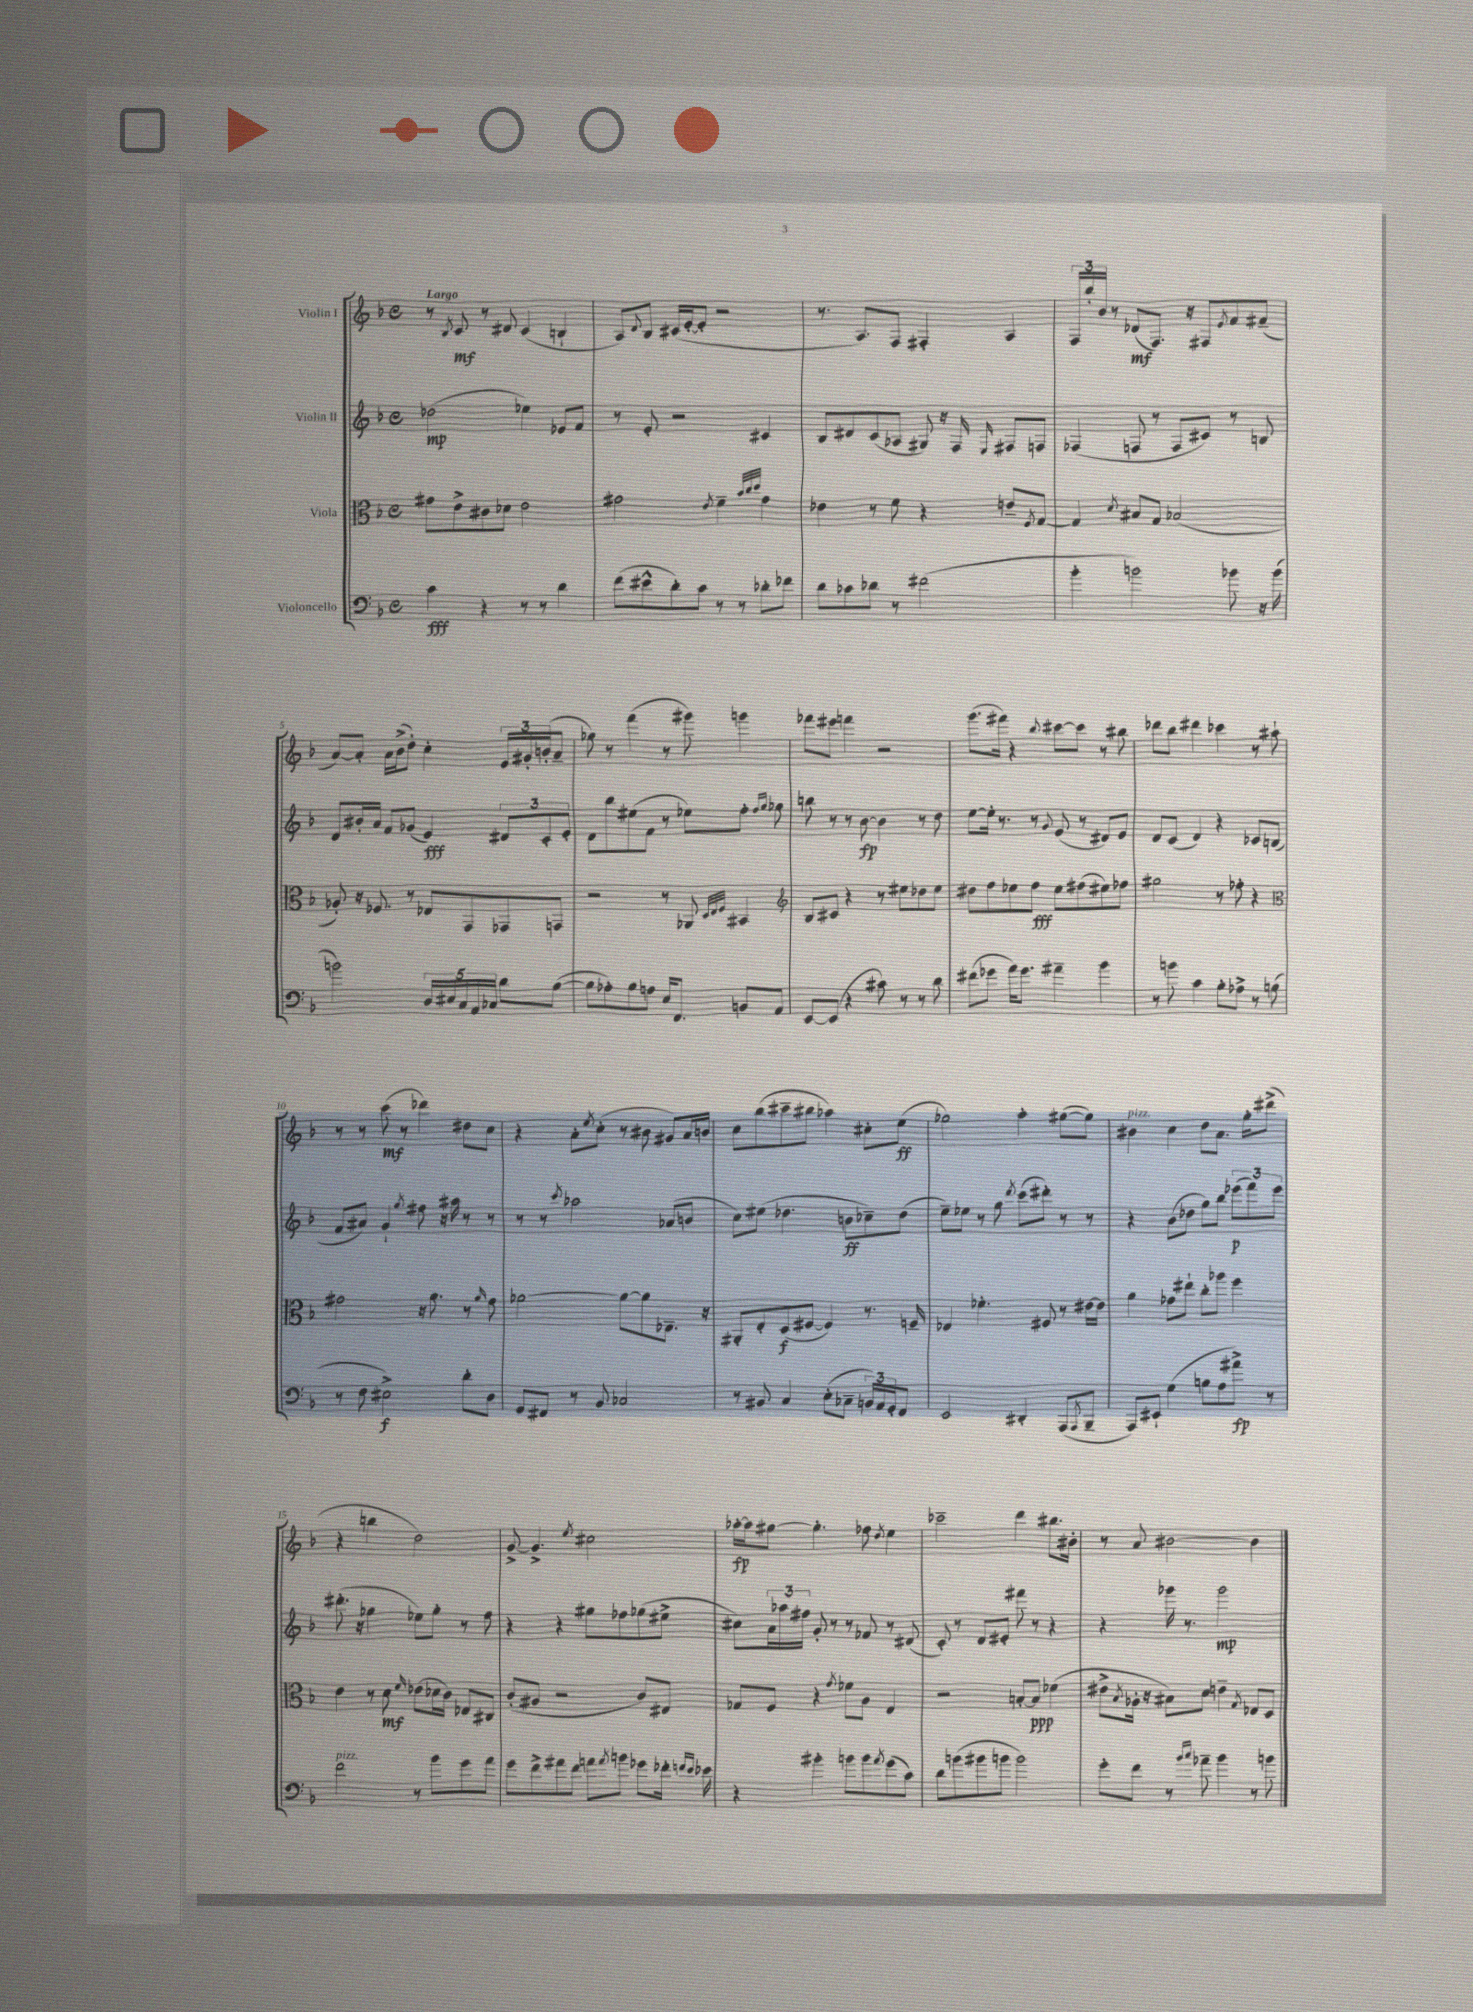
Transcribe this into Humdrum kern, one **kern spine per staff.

**kern	**kern	**kern	**kern
*staff4	*staff3	*staff2	*staff1
*clefF4	*clefC3	*clefG2	*clefG2
*k[b-]	*k[b-]	*k[b-]	*k[b-]
*M4/4	*M4/4	*M4/4	*M4/4
*met(c)	*met(c)	*met(c)	*met(c)
4c	8g#	(2dd-	8r
.	.	.	8qB-
.	8e^	.	8c
4r	8c#	.	8r
.	8d-	.	8d#
8r	2e	4ee-)	(4c
8r	.	.	.
4d	.	8e-	4B`
.	.	8f	.
=	=	=	=
(8f	2g#	8r	8A)
.	.	.	8qqd
8e#^^	.	8e'	8B-
8d')	.	2r	(16c#
.	.	.	[16e'
8c	.	.	8e']
.	8qe	.	.
8r	4f~	.	2r
8r	.	.	.
.	32qqb-	.	.
.	32qqcc	.	.
.	32qqdd	.	.
8d-'	4g#	4c#	.
8f-	.	.	.
=	=	=	=
8d	4e-	8B-	8.r
8c-	.	8d#	.
.	.	.	8.A)
8d-	8r	(8c	.
8r	8f	8A-	8F
(2f#	4r	8G#)	4F#'
.	.	16r	.
.	.	16F	.
.	.	16qqE	.
.	8e~	8F#	4A
.	8qF	.	.
.	[8G	8F	.
=	=	=	=
4b-'	4G]	(4F-	24F
.	.	.	24bb-'
.	.	.	24b-
.	.	.	8r
.	8qd	.	.
2b)	8B#	8F	(8d-
.	8G	8r	8.F)
.	(2B-	8F	.
.	.	.	16r
.	.	8c#)	8F#
.	.	.	8qe
8b-	.	8r	8f
16r	.	8B	(8f#~
(16b-	.	.	.
=	=	=	=
2b)	8A-')	8d	[8a)
.	16r	16b#'	8a']
.	8.F-	16a	.
.	.	8f	16a
.	.	.	(16b-^
.	8r	(8g-	8dd')
20D	8E-	4e)	4cc'
20E#	.	.	.
20C	.	.	.
.	8GG	.	.
20AA	.	.	.
20C-	.	.	.
8d	8GG-	12d#	24e
.	.	.	24g#'
.	.	12c'	(24b'
([8B-	8GG	.	8a~
.	.	12e'	.
=	=	=	=
8B-]	2r	8d	8gg-)
8A-')	.	8bb-	8r
8B-	.	(8ee#	(4fff
8A	.	8f	.
16E	8r	8r	8r
8.FF	.	.	.
.	8AA-	8ee-)	8ggg#)
.	32qqD	.	.
.	32qqE	.	.
.	32qqF	.	.
8BB	4BB#	8ff'	4ggg
.	.	16qqff	.
.	.	16qqgg	.
8AA	.	8gg-	.
=	=	=	=
*	*clefG2	*	*
[8EE	8B-	8bb	8fff-
(8EE]	8c#	8r	8eee#
4r	4r	8r	4fff
.	.	[8b-	.
8c#)	8r	4b-]	2r
8r	8ee#	.	.
8r	8dd-	8r	.
8d	8ee#	8dd	.
=	=	=	=
(8f#	8dd#	[8ee	(8.ggg
8g-	8ff	16ee']	.
.	.	8.r	16fff#)
16a)	8ee-	.	4r
8.g-	.	.	.
.	8ff	8r	.
.	.	8qqg	8qqbb-
4a#~	8ee-	(8e	[8ccc#
.	(8ff#	8r	8ccc#]
4b-	8ee#)	8d#)	8r
.	8ff-	8e	8bb#
=	=	=	=
8r	2gg#	8d	8ddd-
8b	.	(8c	8bb-
4c	.	4d)	4ddd#
8B-'	8r	4r	4ccc-
8A-^	8ff-'	.	.
8r	4r	8c-	8r
(8B	.	(8B	8aa#`
=	=	=	=
*	*clefC3	*	*
8r	2g#	8f	8r
8F	.	8a#)	8r
2E#^)	.	4g`	(8ccc
.	.	.	8r
.	.	8qgg	.
.	16r	8ff#	4ddd-)
.	8.a	.	.
.	.	16r	.
.	.	16aa#	.
8d'	8r	8r	8dd#
.	16qqa	.	.
8D	8g#	8r	8cc
=	=	=	=
8GG	[2a-	8r	4r
8FF#	.	8r	.
.	.	8qccc	.
8r	.	2aa-	8a'
.	.	.	8qee
8BB-	.	.	(8cc'
2C-	8a-_	.	8r
.	8a-]	.	8b#
.	8.E-~	(8a-	8g#)
.	.	8b	16a
.	16r	.	16b
=	=	=	=
8r	8AA#'	8cc)	8cc
8BB#	8E'	(8ee#	(8bb-
4C	(8D	4.dd-	8ccc#~
.	[8F#	.	8bb#
(8E'	4F#])	.	4aa-)
8C-~	.	8b	.
24BB)	8.r	8cc-~)	8cc#'
24AA	.	.	.
24GG'	.	.	.
8FF	.	(8dd-	(8ee
.	16F~	.	.
=	=	=	=
2EE	4E-	8ee~)	2gg-)
.	.	8ee-	.
.	4.f-'	8r	.
.	.	8gg	.
.	.	8qddd	.
4DD#'	.	(8ccc	4aa'
.	8F#	8ddd#')	.
(8AAA	8r	8r	([8gg#
8qAAA	.	.	.
8BBB-~	[16e#	8r	8gg#])
.	16e#]	.	.
=	=	=	=
8AAA)	4a	4r	4b#
8EE#`	.	.	.
(4G	8g-	(8b-	4cc
.	8ee#`	8dd-	.
8B	8cc'	8gg)	8dd
8A	8aa-	8bb-	8.a
8a#^)	4ff	(12eee-	.
.	.	.	16gg'
.	.	12fff)	.
8r	.	.	(8ddd#^
.	.	12eee-	.
=	=	=	=
2f	4e	(8.ddd#'	4r
.	.	16r	.
.	8r	4gg-	4bb
.	8d	.	.
.	16qqf	.	.
8r	(8e-	8ee-)	2dd)
8b-	16d-	8gg-'	.
.	16c)	.	.
8g	8E-	8r	.
8a	8C#	8ff	.
=	=	=	=
8g	(8c'	4r	[8g^
8f^	8A#	.	4.g^]
8a#	2r	4r	.
8f	.	.	.
.	.	.	8qee
8a	.	8gg#	2cc#
8qa	.	.	.
8b	.	8ff-	.
8g-	8c)	(8gg-	.
16f-'	8E#	8ee#^	.
16qqf	.	.	.
16qqe	.	.	.
16e-	.	.	.
=	=	=	=
4r	8G-	8cc#)	[16aa-'
.	.	.	16aa-]
.	8F	24a	[8gg#
.	.	24aa-	.
.	.	24ff#	.
4b#'	4r	8g'	4.gg#']
.	.	8r	.
.	8qg	.	.
8b	8f-	8r	.
8b	8A	8f-	8ff-
8qa	.	.	8qdd
(8g	4E	8r	4ee
8c)	.	(8d#	.
=	=	=	=
8d	2r	8c')	2ccc-~
(8b	.	8r	.
8b#	.	8d	.
8b	.	8e#'	.
2b)	[8B'	8fff#	4ddd
.	8B]	8r	.
.	(4f-	4r	8.bb#
.	.	.	16b#'
=	=	=	=
8g'	8e#^	4r	8r
.	8qB-	.	.
8f	16A-'	.	8a
.	16r	.	.
8r	8B#)	16ggg-	[2b#
.	.	8.r	.
16qqb-	.	.	.
16qqcc	.	.	.
8a-~	8d	.	.
4b-	4e~	2ggg-	.
.	8qG	.	.
8r	8E-	.	4b#]
8b	8D	.	.
==	==	==	==
*-	*-	*-	*-
